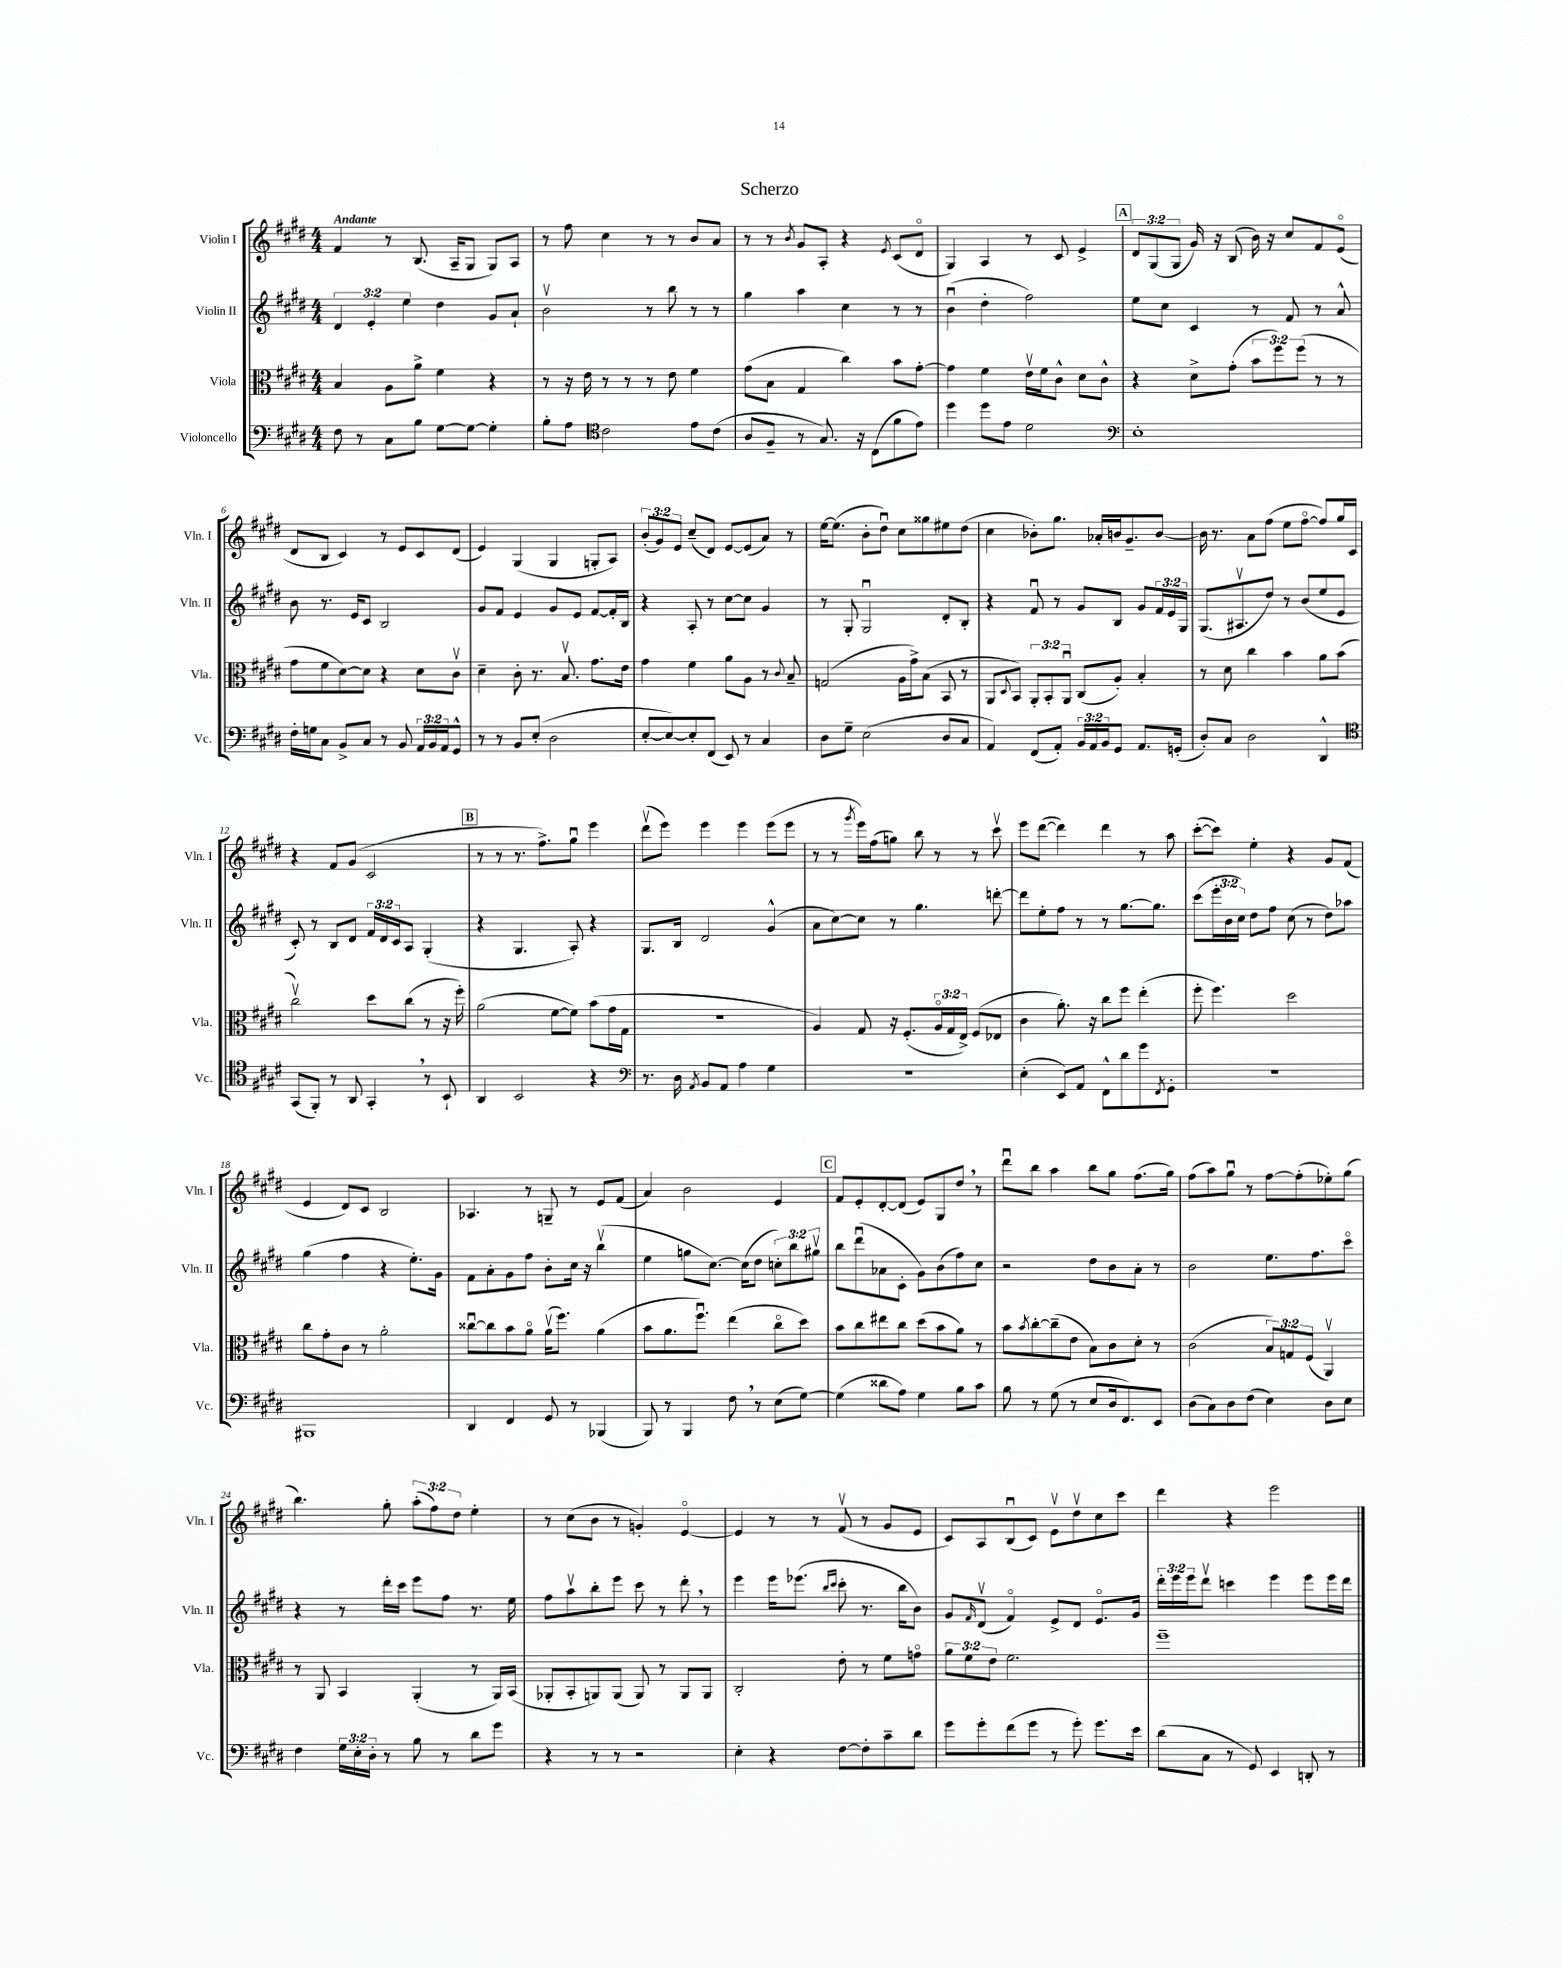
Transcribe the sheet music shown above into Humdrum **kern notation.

**kern	**kern	**kern	**kern
*staff4	*staff3	*staff2	*staff1
*clefF4	*clefC3	*clefG2	*clefG2
*k[f#c#g#d#]	*k[f#c#g#d#]	*k[f#c#g#d#]	*k[f#c#g#d#]
*M4/4	*M4/4	*M4/4	*M4/4
8F#	4B	6d#	4f#
8r	.	.	.
.	.	6e'	.
8C#	8A	.	8r
.	.	6ee	.
8B	8a^	.	(8.B
[8G#	4f#	4dd#	.
.	.	.	16A~
8G#_	.	.	8G#
4G#']	4r	8g#	8G#)
.	.	8a`	8A
=	=	=	=
8B'	8r	2bv	8r
8A	16r	.	8ff#
.	16e	.	.
*clefC4	*	*	*
2c#	8r	.	4cc#
.	8r	.	.
.	8r	8r	8r
.	8e	8bb	8r
8e	4f#	8r	8b
(8c#	.	8r	8a
=	=	=	=
8A	(8g#	4gg#	8r
8F#~	8B	.	8r
.	.	.	8qb
8r	4G#	4aa	8g#
8.G#)	.	.	8A'
.	4cc#)	4cc#	4r
16r	.	.	.
(8C#	.	.	.
.	.	.	8qe
8f#	8b	8r	(8c#
8e)	[8g#'	8r	8d#o
=	=	=	=
4dd#	4g#]	(4bu	4G#)
8dd#	4f#	4dd#'	4A
8e	.	.	.
2d#	16ev	2ff#)	8r
.	16f#	.	.
.	8c#^^	.	8c#
.	8d#	.	4e^
.	8c#^^	.	.
=	=	=	=
*clefF4	*	*	*
1E'	4r	8ee	12d#
.	.	.	(12G#
.	.	8cc#	.
.	.	.	12G#
.	8d#^	4c#	16g#)
.	.	.	16r
.	(8g#'	.	(8B
.	12b	8r	16b)
.	.	.	16r
.	12ff#)	.	.
.	.	8f#	8cc#
.	(12ff#	.	.
.	8r	8r	8f#
.	8r	8a^^	(8eo
=	=	=	=
16F#'	8g#	8b	8d#
16G	.	.	.
8C#	8f#	8.r	8B
8BB^	[8d#)	.	4c#)
.	.	16e	.
8C#	8d#]	8c#	.
8r	4r	2B	8r
8BB	.	.	8e
24AA	8d#	.	8c#
24BB	.	.	.
24AA	.	.	.
8GG#^^	8c#v	.	(8d#
=	=	=	=
8r	4d#~	8g#	4e)
8r	.	8f#	.
8BB	8c#'	4e	(4G#
(8E'	8.r	.	.
2D#	.	8g#	4G#
.	8.Bv	.	.
.	.	8e	.
.	8.g#	[8f#	8G'
.	.	16f#']	8A)
.	16e	16B	.
=	=	=	=
[8E'	4g#	4r	(12b'
.	.	.	12g#)
8E_)	.	.	.
.	.	.	12e
8E']	4f#	8A'	(8cc#~
(8FF#	.	8r	8d#)
8EE)	8a	[8cc#	[8e
8r	8A	8cc#]	(8e]
4C#	8r	4g#	8a)
.	8qqc#	.	.
.	8B~	.	8r
=	=	=	=
8D#	(2G	8r	[16ee
.	.	.	(8.ee]
8G#~	.	8G#'	.
(2E	.	2G#u	8b'
.	.	.	8dd#u)
.	16A	.	8cc#
.	16g#^)	.	.
.	(8B	.	8gg##
8D#	8BB	8d#'	8ee#
8C#	8r	8B'	(8dd#
=	=	=	=
4AA)	8AA	4r	4cc#
.	8qqD#	.	.
.	8BB)	.	.
(8FF#	12AA'	8f#u	8b-')
.	12BB'	.	.
8AA')	.	8r	8.gg#
.	12AAu	.	.
24BB	(8C#	8g#	.
24AA	.	.	.
.	.	.	16a-'
24BB	.	.	.
8GG#	8A')	8B	16b
.	.	.	8.g#~
8.AA	4B'	8g#	.
.	.	24f#	[8b
.	.	24e	.
(16GG'	.	.	.
.	.	24G#	.
=	=	=	=
8D#')	8r	(8.G#	16b]
.	.	.	8.r
8C#	8d#	.	.
.	.	8.A#v	.
2D#	4cc#	.	8a
.	.	8dd#)	(8ff#
.	4b	8r	8ee
.	.	(8b	[8ff#o
4DD#^^	8a	8ee	8ff#])
.	(8b	8e	16gg#
.	.	.	16c#
=	=	=	=
*clefC4	*	*	*
(8GG#	2cc#v)	8c#')	4r
8FF#')	.	8r	.
8r	.	8B	8f#
8AA	.	8d#	(8g#
4GG#'	8dd#	24f#	2c#
.	.	24d#	.
.	.	24c#	.
.	(8cc#	8A	.
8r	8r	(4G#'	.
8BB`	16r	.	.
.	16ff#')	.	.
=	=	=	=
4AA	(2a	4r	8r
.	.	.	8r
2BB	.	4.G#	8.r
.	.	.	8.ff#^)
.	[8f#	.	.
.	8f#])	8A')	8gg#u
4r	(8b	4r	4eee
.	16g#	.	.
.	16G#	.	.
=	=	=	=
*clefF4	*	*	*
8.r	1r	8.G#	(8ddd#v
.	.	.	8eee)
16D#	.	16B	.
8qAA	.	.	.
8BB	.	2d#	4eee
8AA	.	.	.
4A	.	.	4eee
4G#	.	(4g#^^	(8eee
.	.	.	8eee
=	=	=	=
1r	4A)	8a	8r
.	.	[8cc#)	8r
.	.	.	8qggg#
.	8G#	8cc#]	16eee)
.	.	.	(16ff#
.	16r	8r	8gg)
.	(8.F#'	.	.
.	.	4.gg#	8bb
.	24Ao	.	8r
.	24G#	.	.
.	24E^)	.	.
.	(8F#	.	8r
.	8E-	[8ddd'	8ccc#v
=	=	=	=
(4E'	4c#	8ddd]	8eee
.	.	8ee'	([8ddd#
8EE)	8.a')	8ff#	4ddd#])
8AA	.	8r	.
.	16r	.	.
8FF#^^	8cc#	8r	4ddd#
8d#	8ff#	[8.gg#	.
8g#	(4ee'	.	8r
.	.	8.gg#]	.
8qFF#	.	.	.
8GG#'	.	.	8aa
=	=	=	=
1r	8ff#'	(8ccc#	([8ccc#'
.	4.ff#)	24eee'	8ccc#])
.	.	24b	.
.	.	24cc#)	.
.	.	8dd#	4ee'
.	.	8ff#	.
.	2dd#	(8cc#	4r
.	.	8r	.
.	.	8dd#)	8g#
.	.	8aa-	(8f#
=	=	=	=
1BBB#	8cc#	(4gg#	4e
.	8g#'	.	.
.	8c#	4ff#	8d#)
.	8r	.	8c#
.	2a'	4r	2B
.	.	8.ee')	.
.	.	16g#	.
=	=	=	=
4DD#	[8cc##u	8f#	4.A-
.	8cc##]	8a'	.
4FF#	8b	8g#	.
.	8ao	8ff#	8r
8GG#	(16av	8b'	8G~
.	8.ff#)	.	.
8r	.	16cc#	8r
.	.	16r	.
(4BBB-	(4a	(4bbv	8e
.	.	.	(8f#
=	=	=	=
8BBB)	8b	4ee	4a)
8r	8.a	.	.
4BBB	.	8gg	2b
.	8.ff#u)	.	.
.	.	[8.cc#)	.
8F#	(4ee	.	.
.	.	(16cc#]	.
8r	.	8dd#	.
(8E	8cc#o	12cc')	4e
.	.	12bb	.
[8G#)	8dd#)	.	.
.	.	12gg#v	.
=	=	=	=
(4G#]	8b	8bb	8f#
.	8cc#	(8ddd#u	8e'
8d##	8ee#	8a-	[8d#'
8A)	8cc#	8c#'	(8d#]
4G#	(8dd#	8g#)	8e)
.	8b	(8b	8G#
8B	8a)	8ff#)	8dd#
8c#	8r	8cc#	8r
=	=	=	=
8B	8b	2r	8ddd#u
.	8qb	.	.
8r	[8cc#'	.	8bb
(8G#	(8cc#~]	.	4aa
8r	8e	.	.
8E	8B)	8dd#	8bb
16D#	8c#	8b	8gg#
8.FF#)	.	.	.
.	8d#'	8a'	(8.ff#
8EE	8r	8r	.
.	.	.	16gg#)
=	=	=	=
(8D#	(2c#	2b	(8ff#
8C#)	.	.	8aa)
8D#	.	.	8gg#u
(8F#	.	.	8r
4E)	12B)	8.ee	[8ff#
.	12G	.	.
.	.	.	(8ff#']
.	(12F#	.	.
.	.	8.ff#	.
8D#	4AAv)	.	8ee-')
8E	.	8ccc#o	(8gg#
=	=	=	=
4F#	8r	4r	4.bb)
.	8AA	.	.
24G#	4BB	8r	.
24E'	.	.	.
24D#'	.	.	.
8r	.	16ddd#'	8gg#'
.	.	16ccc#	.
8B	(4AA'	8eee	(12aa'
.	.	.	12ff#)
8r	.	8ff#	.
.	.	.	12dd#
8d#	8r	8.r	4ee'
8g#	16AA)	.	.
.	(16BB	16ee	.
=	=	=	=
4r	8AA-'	8ff#	8r
.	8BB'	8aav	(8cc#
8r	8AA)	8bb'	8b
8r	(8AA	8eee	8r
2r	8AA)	8ccc#	4g')
.	8r	8r	.
.	8AA	8ddd#'	[4eo
.	8AA	8r	.
=	=	=	=
4E'	2C#'	4eee	4e]
4r	.	16eee	8r
.	.	(8.eee-	.
.	.	.	8r
.	.	16qqbb	.
.	.	16qqccc#	.
[8F#	8e'	8ccc#'	(8f#v
8F#']	8r	8.r	8r
8c#~	8f#	.	8g#
.	.	16bb	.
8d#	8go	8b)	8e
=	=	=	=
8g#	12a	8g#	8c#)
.	12f#	.	.
.	.	16qqf#	.
8g#'	.	(8d#v	8A
.	12e	.	.
(8f#	2.f#	4f#o)	(8Bu
8g#	.	.	8c#)
8r	.	8e^	8ev
8g#')	.	8d#	8dd#v
8.g#	.	8.eo	8cc#
.	.	.	8ccc#
16e	.	16g#	.
=	=	=	=
(8d#	1ff#~	24ddd#'	4ddd#
.	.	24eee	.
.	.	24eee	.
8C#	.	8ddd#v	.
8r	.	4ccc	4r
8GG#)	.	.	.
4EE	.	4eee	2eee
8DD'	.	8eee	.
8r	.	16eee	.
.	.	16ddd#	.
==	==	==	==
*-	*-	*-	*-
